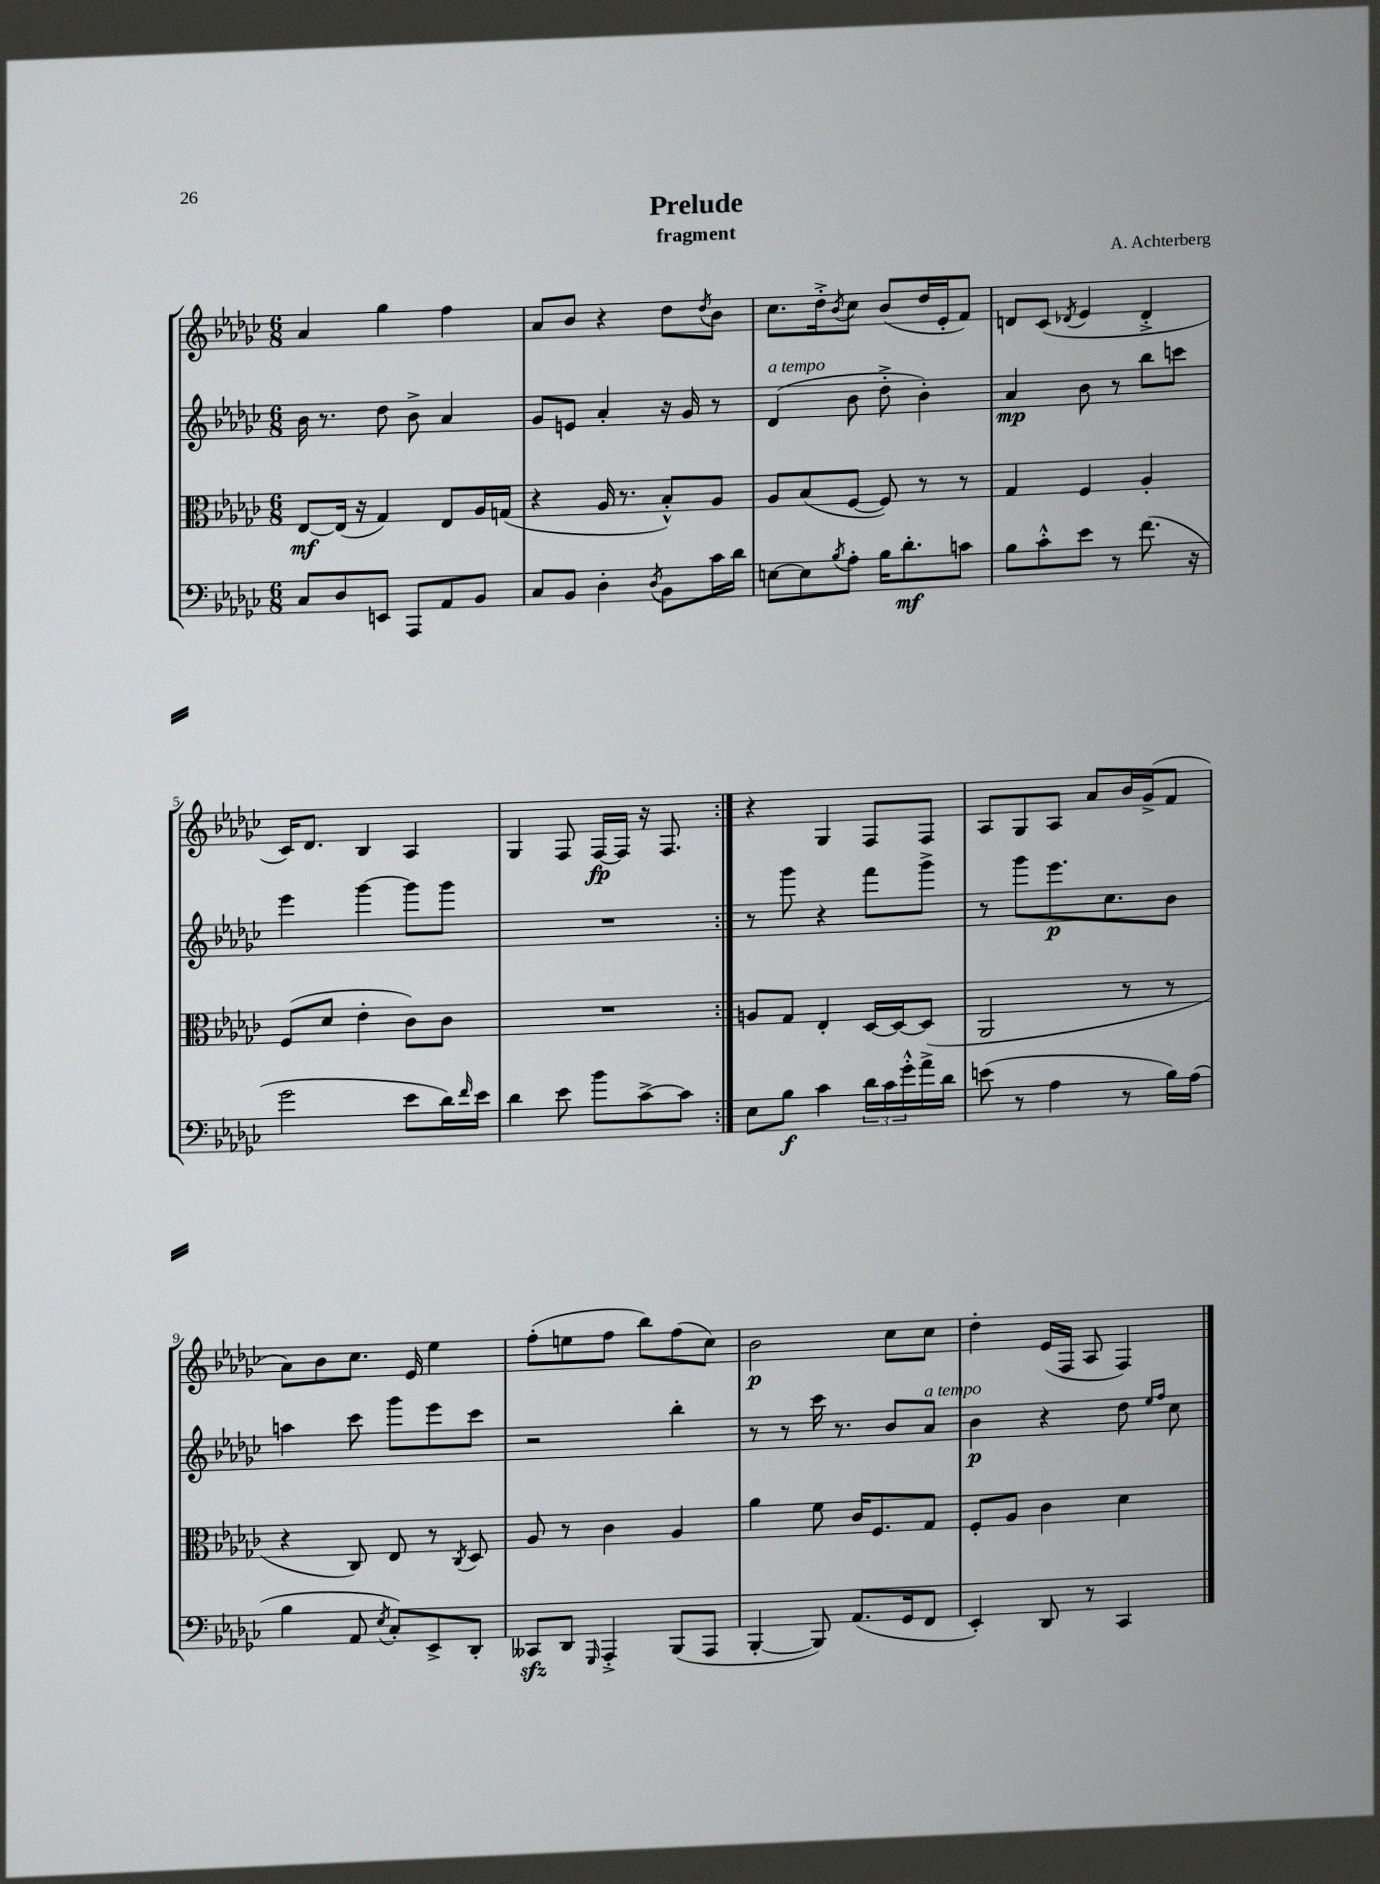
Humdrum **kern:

**kern	**kern	**kern	**kern
*staff4	*staff3	*staff2	*staff1
*clefF4	*clefC3	*clefG2	*clefG2
*k[b-e-a-d-g-c-]	*k[b-e-a-d-g-c-]	*k[b-e-a-d-g-c-]	*k[b-e-a-d-g-c-]
*M6/8	*M6/8	*M6/8	*M6/8
8C-	[8E-	16b-	4a-
.	.	8.r	.
8D-	(16E-]	.	.
.	16r	.	.
8EE	4G-)	8dd-	4gg-
8AAA-	.	8b-^	.
8AA-	8E-	4a-	4ff
8BB-	16A-	.	.
.	(16G	.	.
=	=	=	=
8C-	4r	8g-	8a-
8BB-	.	8e	8b-
4D-'	16A-	4a-'	4r
.	8.r	.	.
8qD-	.	.	.
8BB-	8B-'^^)	16r	8dd-
.	.	16g-	.
.	.	.	8qdd-
16c-	8A-	8r	8b-
16d-	.	.	.
=	=	=	=
[8E	8A-	(4d-	8.cc-
8E]	(8B-	.	.
.	.	.	16dd-'^
8qB-	.	.	8qb-
8A-'	[8F	8b-	8cc-
16B-	8F])	8dd-'^	(8b-
8.d-'	.	.	.
.	8r	4b-')	16dd-
.	.	.	16e-'
8c	8r	.	8f)
=	=	=	=
8B-	4G-	4a-	8d
8c-'^^	.	.	(8c-
.	.	.	8qd-
8e-	4F	8b-	4e-
8r	.	8r	.
(8.f	4A-'	8bb-	4d-'^
.	.	8ccc	.
16r	.	.	.
=	=	=	=
2g-	(8F	4eee-	16c-)
.	.	.	8.d-
.	8d-	.	.
.	4e-'	[4ggg-	4B-
8e-	8c-)	8ggg-]	4A-
16d-)	8c-	8ggg-	.
16qqf	.	.	.
16e-	.	.	.
=	=	=	=
4d-	2.r	2.r	4G-
8e-	.	.	8F
8b-	.	.	[16F
.	.	.	16F]
[8c-^	.	.	16r
.	.	.	8.F
8c-]	.	.	.
=:|!	=:|!	=:|!	=:|!
8E-	8A	8r	4r
8B-	8G-	8ggg-	.
4c-	4E-'	4r	4G-
24d-	[16D-	8fff	8F
24c-	.	.	.
.	16D-_	.	.
24g-'^^	.	.	.
16a-^	(8D-]	8ggg-^	8F
16d-	.	.	.
=	=	=	=
(8e	2AA-	8r	8A-
8r	.	8ggg-	8G-
4A-	.	8.eee-	8A-
.	.	.	8a-
.	.	8.cc-	.
8r	8r	.	16b-
.	.	.	(16g-^
16B-)	8r	8b-	8f
(16A-	.	.	.
=	=	=	=
4B-	4r	4aa	8a-)
.	.	.	8b-
8AA-	8C-)	8ccc-	8.cc-
8qE-	.	.	.
8C-')	8E-	8ggg-	.
.	.	.	16e-
8EE-^	8r	8eee-	4ee-
.	8qC-	.	.
8DD-'	8D-	8ccc-	.
=	=	=	=
8CC--	8A-	2r	(8ff'
8DD-	8r	.	8ee
16qqGGG-	.	.	.
4AAA-'^	4c-	.	8ff
.	.	.	8bb-)
(8BBB-	4A-	4bb-'	(8ff
8AAA-	.	.	8cc-)
=	=	=	=
[4BBB-'	4a-	8r	2b-
.	.	8r	.
8BBB-])	8f	16ccc-	.
.	.	8.r	.
(8.AA-	16c-	.	.
.	8.F	.	.
.	.	8b-	8cc-
16GG-	.	.	.
8FF	8G-	8a-	8cc-
=	=	=	=
4EE-')	8F'	4b-	4dd-'
.	8A-	.	.
8DD-	4c-	4r	(16e-
.	.	.	16F
8r	.	.	8A-
4CC-	4d-	8dd-	4F)
.	.	16qqee-	.
.	.	16qqff	.
.	.	8cc-	.
==	==	==	==
*-	*-	*-	*-
